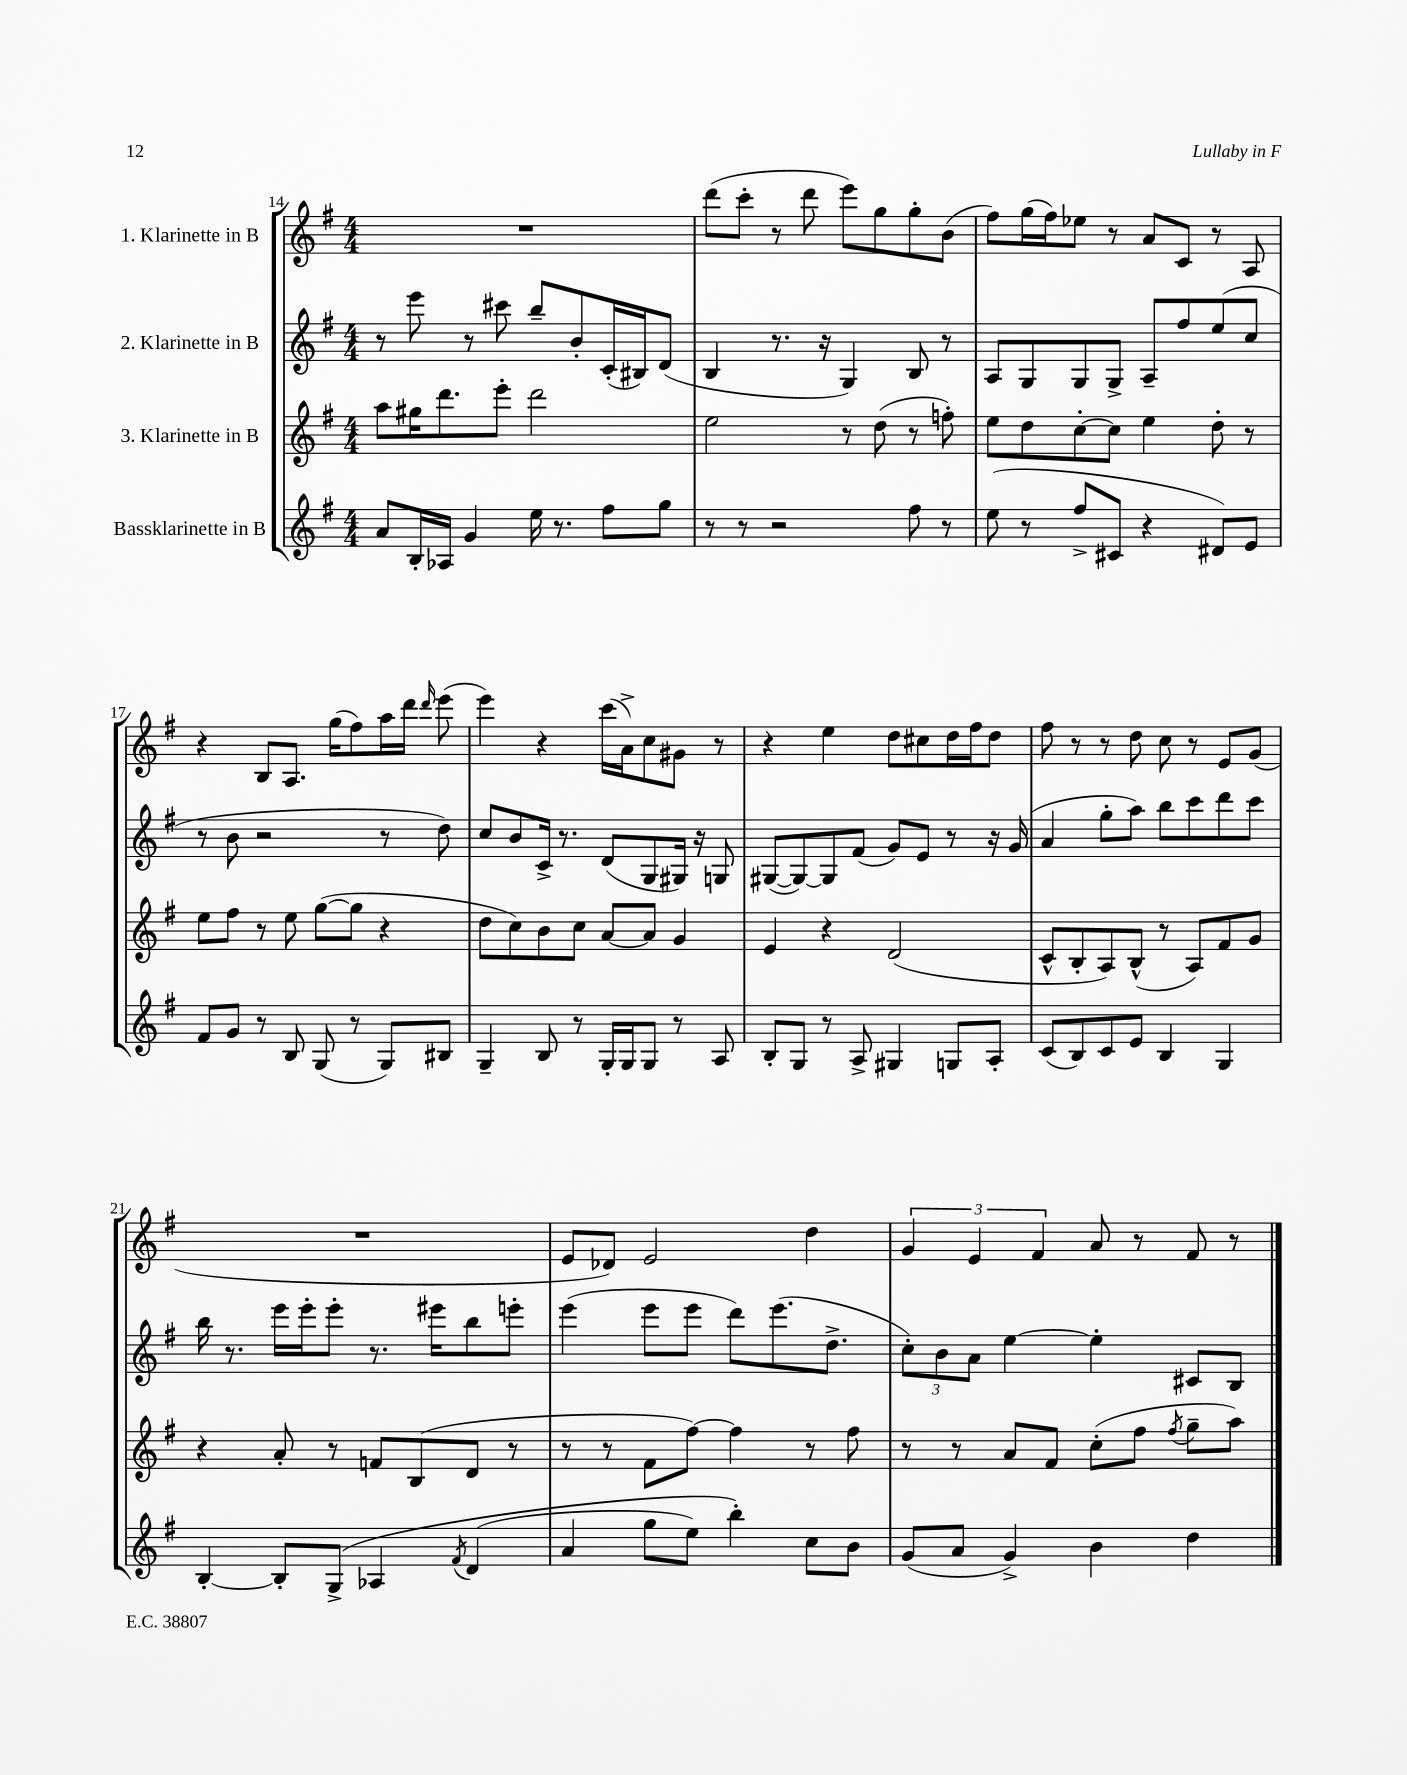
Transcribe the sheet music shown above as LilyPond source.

<<
\new StaffGroup <<
\new Staff = "s0" \with { instrumentName = "1. Klarinette in B" } {
    \clef treble \key g \major \numericTimeSignature \time 4/4
    \autoBeamOff R1 |
    d'''8[( c'''8]-. r8 d'''8 e'''8[) g''8 g''8-. b'8]( |
    fis''8[) g''16( fis''16) ees''8] r8 a'8[ c'8] r8 a8 |
    r4 b8[ a8.] g''16[( fis''8) a''16 d'''16] \grace { d'''16 } e'''8( |
    e'''4) r4 c'''16[( a'16->) c''8 gis'8] r8 |
    r4 e''4 d''8[ cis''8 d''16 fis''16 d''8] |
    fis''8 r8 r8 d''8 c''8 r8 e'8[ g'8]( |
    R1 |
    e'8[ des'8]) e'2 d''4 |
    \tuplet 3/2 { g'4 e'4 fis'4 } a'8 r8 fis'8 r8 \bar "|." |
}
\new Staff = "s1" \with { instrumentName = "2. Klarinette in B" } {
    \clef treble \key g \major \numericTimeSignature \time 4/4
    \autoBeamOff r8 e'''8 r8 cis'''8 b''8[-- b'8-. c'16-.( bis16) d'8]( |
    b4 r8. r16 g4) b8 r8 |
    a8[ g8 g8 g8]-> a8[-- fis''8 e''8( c''8] |
    r8 b'8 r2 r8 d''8) |
    c''8[ b'8 c'16]-> r8. d'8[( g8 gis16]) r16 g8 |
    gis8[~( gis8~) gis8 fis'8]( g'8[) e'8] r8 r16 g'16( |
    a'4 g''8[-. a''8]) b''8[ c'''8 d'''8 c'''8] |
    b''16 r8. e'''16[ e'''16-. e'''8]-. r8. eis'''16[ b''8 e'''8]-. |
    e'''4( e'''8[ e'''8] d'''8[) e'''8.( d''8.]-> |
    \tuplet 3/2 { c''8[-.) b'8 a'8] } e''4~ e''4-. cis'8[ b8] \bar "|." |
}
\new Staff = "s2" \with { instrumentName = "3. Klarinette in B" } {
    \clef treble \key g \major \numericTimeSignature \time 4/4
    \autoBeamOff a''8[ gis''16 d'''8. e'''8]-. d'''2 |
    e''2 r8 d''8( r8 f''8-.) |
    e''8[ d''8 c''8~-. c''8] e''4 d''8-. r8 |
    e''8[ fis''8] r8 e''8 g''8[~( g''8] r4 |
    d''8[ c''8) b'8 c''8] a'8[~ a'8] g'4 |
    e'4 r4 d'2( |
    c'8[-^ b8-. a8) b8]-^( r8 a8[) fis'8 g'8] |
    r4 a'8-. r8 f'8[ b8( d'8] r8 |
    r8 r8 fis'8[ fis''8]~) fis''4 r8 fis''8 |
    r8 r8 a'8[ fis'8] c''8[-.( fis''8] \acciaccatura { fis''8 } g''8[-- a''8]) \bar "|." |
}
\new Staff = "s3" \with { instrumentName = "Bassklarinette in B" } {
    \clef treble \key g \major \numericTimeSignature \time 4/4
    \autoBeamOff a'8[ b16-. aes16] g'4 e''16 r8. fis''8[ g''8] |
    r8 r8 r2 fis''8 r8 |
    e''8( r8 fis''8[-> cis'8] r4 dis'8[) e'8] |
    fis'8[ g'8] r8 b8 g8( r8 g8[) bis8] |
    g4-- b8 r8 g16[-. g16 g8] r8 a8 |
    b8[-. g8] r8 a8-> gis4 g8[ a8]-. |
    c'8[( b8) c'8 e'8] b4 g4 |
    b4~-. b8[-. g8]->\( aes4 \acciaccatura { fis'8 } d'4( |
    a'4 g''8[ e''8]) b''4-.\) c''8[ b'8] |
    g'8[( a'8] g'4->) b'4 d''4 \bar "|." |
}
>>
>>
\layout { \context { \Score currentBarNumber = #14 } }
